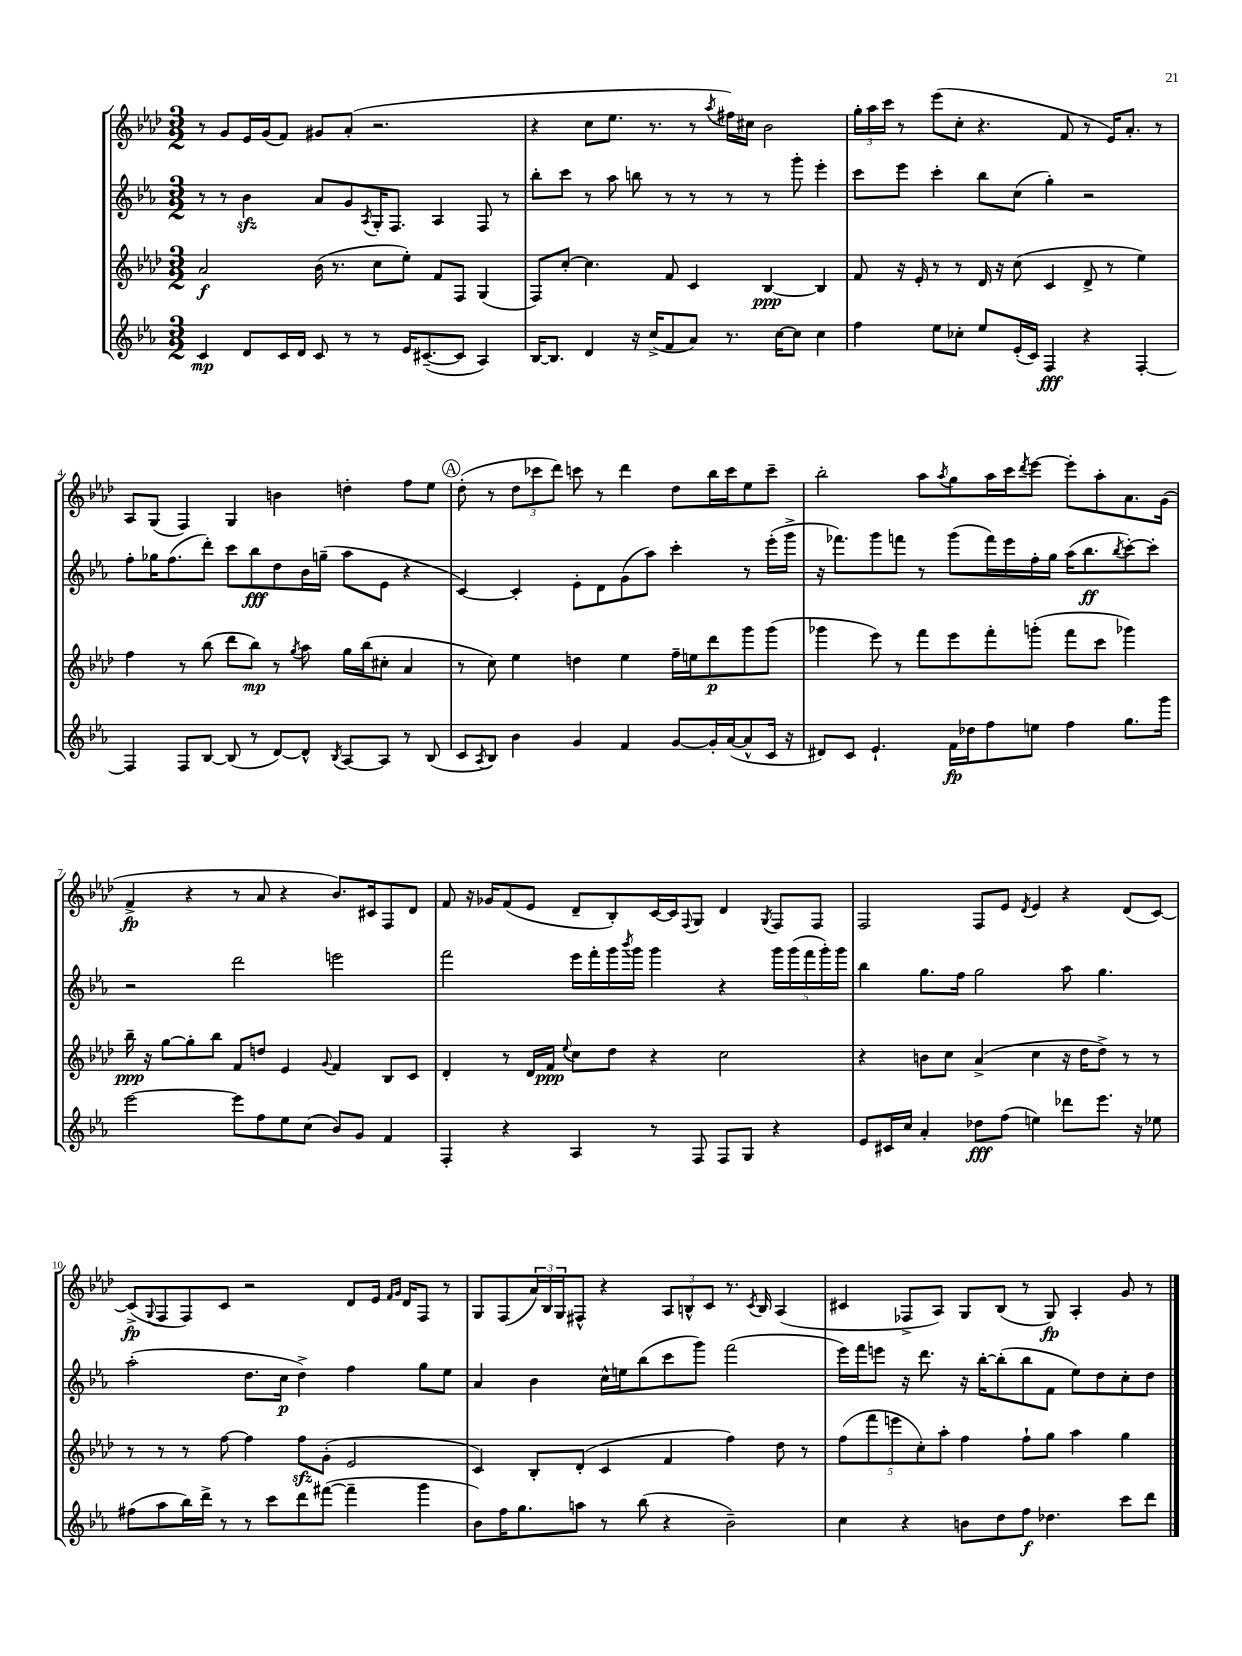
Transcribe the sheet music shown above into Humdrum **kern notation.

**kern	**kern	**kern	**kern
*staff4	*staff3	*staff2	*staff1
*clefG2	*clefG2	*clefG2	*clefG2
*k[b-e-a-]	*k[b-e-a-d-]	*k[b-e-a-]	*k[b-e-a-d-]
*M3/2	*M3/2	*M3/2	*M3/2
4c	2a-	8r	8r
.	.	8r	8g
8d	.	4b-	16e-
.	.	.	(16g
16c	.	.	8f)
16d	.	.	.
8c	(16b-	8a-	8g#
.	8.r	.	.
8r	.	8g	(8a-'
.	.	8qA-	.
8r	8cc	16G'	2.r
.	.	8.F	.
16e-	8ee-')	.	.
([8.c#~	.	.	.
.	8f	4A-	.
8c#]	8F	.	.
4A-)	(4G	8F	.
.	.	8r	.
=	=	=	=
[16B-	8F)	8bb-'	4r
8.B-]	.	.	.
.	[8cc'	8ccc	.
4d	4.cc]	8r	8cc
.	.	8aa-	8.ee-
16r	.	8bb	.
(16cc^	.	.	8.r
8f	8f	8r	.
8a-)	4c	8r	8r
.	.	.	8qaa-
8.r	.	8r	16ff#)
.	.	.	16cc#
.	[4B-	8r	2b-
[16cc	.	.	.
8cc]	.	8ggg'	.
4cc	4B-]	4eee-'	.
=	=	=	=
4ff	8f	8ccc	24gg'
.	.	.	24aa-
.	.	.	24ccc
.	16r	8eee-	8r
.	16e-'	.	.
8ee-	8r	4ccc'	(8eee-
8cc-'	8r	.	8cc'
8ee-	16d-	8bb-	4.r
.	16r	.	.
(16e-'	(8cc	(8cc	.
16c)	.	.	.
4F	4c	4gg')	.
.	.	.	8f
4r	8d-^	2r	8r
.	8r	.	16e-)
.	.	.	8.a-'
[4F'	4ee-)	.	.
.	.	.	8r
=	=	=	=
4F]	4ff	8ff'	8A-
.	.	16gg-	(8G
.	.	(8.ff	.
8F	8r	.	4F)
[8B-	(8bb-	8ddd')	.
(8B-]	8ddd-	8ccc	4G
8r	8bb-)	8bb-	.
[8d)	8r	8dd	4b
.	8qgg	.	.
8d^^]	8aa-	16b-	.
.	.	(16gg~	.
8qB-	.	.	.
[8A-	16gg	8aa-	4dd'
.	(16bb-	.	.
8A-]	8cc#'	8e-	.
8r	4a-	4r	8ff
(8B-	.	.	8ee-
=	=	=	=
8c	8r	[4c)	(8dd-'
8qA-	.	.	.
8B-)	8cc)	.	8r
4b-	4ee-	4c']	12dd-
.	.	.	12ccc-
.	.	.	12ddd-)
4g	4dd	8e-'	8ccc
.	.	8d	8r
4f	4ee-	(8g	4ddd-
.	.	8aa-)	.
[8g	16ff~	4ccc'	8dd-
.	16ee	.	.
16g']	8ddd-	.	16bb-
([16a-	.	.	16ccc
8a-^^]	8ggg	8r	8ee-
16c	(8ggg	(16eee-'	8ccc~
16r	.	16ggg^	.
=	=	=	=
8d#)	4ggg-	16r	2bb-'
.	.	8.fff-)	.
8c	.	.	.
4.e-`	8eee-)	8ggg	.
.	8r	8fff	.
.	8fff	8r	8aa-
.	.	.	8qaa-
16f	8eee-	(8ggg	8gg
16dd-	.	.	.
8ff	8fff'	16fff)	16aa-
.	.	16eee-	16ccc
.	.	.	8qddd-
8ee	(8ggg'	16ff'	[8eee-
.	.	16gg	.
4ff	8fff	(16aa-	8eee-']
.	.	8.bb-	.
.	8ccc	.	8aa-'
.	.	8qbb-	.
8.gg	4ggg-)	[8ccc')	8.a-
.	.	8ccc']	.
16ggg	.	.	(16g
=	=	=	=
[2eee-	16bb-~	2r	4f^
.	16r	.	.
.	[8gg	.	.
.	8gg']	.	4r
.	8bb-	.	.
8eee-]	8f	2ddd	8r
8ff	8dd	.	8a-
8ee-	4e-	.	4r
(8cc	.	.	.
.	8qqg	.	.
8b-)	4f	2eee	8.b-)
8g	.	.	.
.	.	.	16c#
4f	8B-	.	8F
.	8c	.	8d-
=	=	=	=
4F'	4d-'	2fff	8f
.	.	.	16r
.	.	.	16g-
4r	8r	.	(8f
.	16d-	.	8e-
.	16f	.	.
.	8qqee-	.	.
4A-	8cc	16eee-	8d-~
.	.	16fff'	.
.	8dd-	16ggg	8B-')
.	.	8qbbb-	.
.	.	16ggg	.
8r	4r	4ggg	[16c
.	.	.	16c]
.	.	.	8qqF
8F	.	.	8G
8F	2cc	4r	4d-
8G	.	.	.
.	.	.	8qG
4r	.	20ggg	8F
.	.	(20ggg	.
.	.	20fff	.
.	.	.	8F
.	.	20ggg')	.
.	.	20ggg	.
=	=	=	=
8e-	4r	4bb-	2F
16c#	.	.	.
16cc	.	.	.
4a-'	8b	8.gg	.
.	8cc	.	.
.	.	16ff	.
8dd-	(4a-^	2gg	8F
(8ff	.	.	8e-
.	.	.	8qd-
4ee)	4cc	.	4e-
8ddd-	16r	8aa-	4r
.	16dd-	.	.
8.eee-	8dd-^)	4.gg	.
.	8r	.	(8d-
16r	.	.	.
8ee-	8r	.	[8c)
=	=	=	=
(8ff#	8r	(2aa-'	(8c^]
.	.	.	8qqG
8aa-	8r	.	8F
16bb-)	8r	.	8F)
16ddd^	.	.	.
8r	[8ff	.	8c
8r	4ff]	8.dd	2r
8ccc	.	.	.
.	.	16cc	.
8ddd	8ff	4dd^)	.
([8fff#	(8g'	.	.
4fff#~]	2e-	4ff	8d-
.	.	.	16e-
.	.	.	16qqf
.	.	.	16qqg
.	.	.	16d-
4ggg	.	8gg	8F
.	.	8ee-	8r
=	=	=	=
8b-)	4c)	4a-	8G
16ff	.	.	(8F
8.gg	.	.	.
.	8B-'	4b-	24a-)
.	.	.	24B-
.	.	.	24G
8aa	(8d-'	.	8F#^^
8r	4c	16cc^^	4r
.	.	16ee	.
(8bb-	.	(8bb-	.
4r	4f	8ccc	12A-
.	.	.	12B^^
.	.	8ggg)	.
.	.	.	12c
2b-~)	4ff)	(2fff	8.r
.	.	.	8qc
.	.	.	16B
.	8dd-	.	(4A-
.	8r	.	.
=	=	=	=
4cc	(10ff	16eee-)	4c#
.	.	16fff	.
.	10fff	.	.
.	.	8eee	.
.	10eee	.	.
4r	.	16r	8F-^
.	10cc')	.	.
.	.	8.ddd	.
.	.	.	8A-)
.	10aa-'	.	.
8b	4ff	16r	8G
.	.	[16bb-'	.
8dd	.	(8bb-']	(8B-
8ff	8ff`	8bb-	8r
4.dd-	8gg	8f	8G)
.	4aa-	8ee-)	4A-'
.	.	8dd	.
8ccc	4gg	8cc'	8g
8ddd	.	8dd	8r
==	==	==	==
*-	*-	*-	*-
